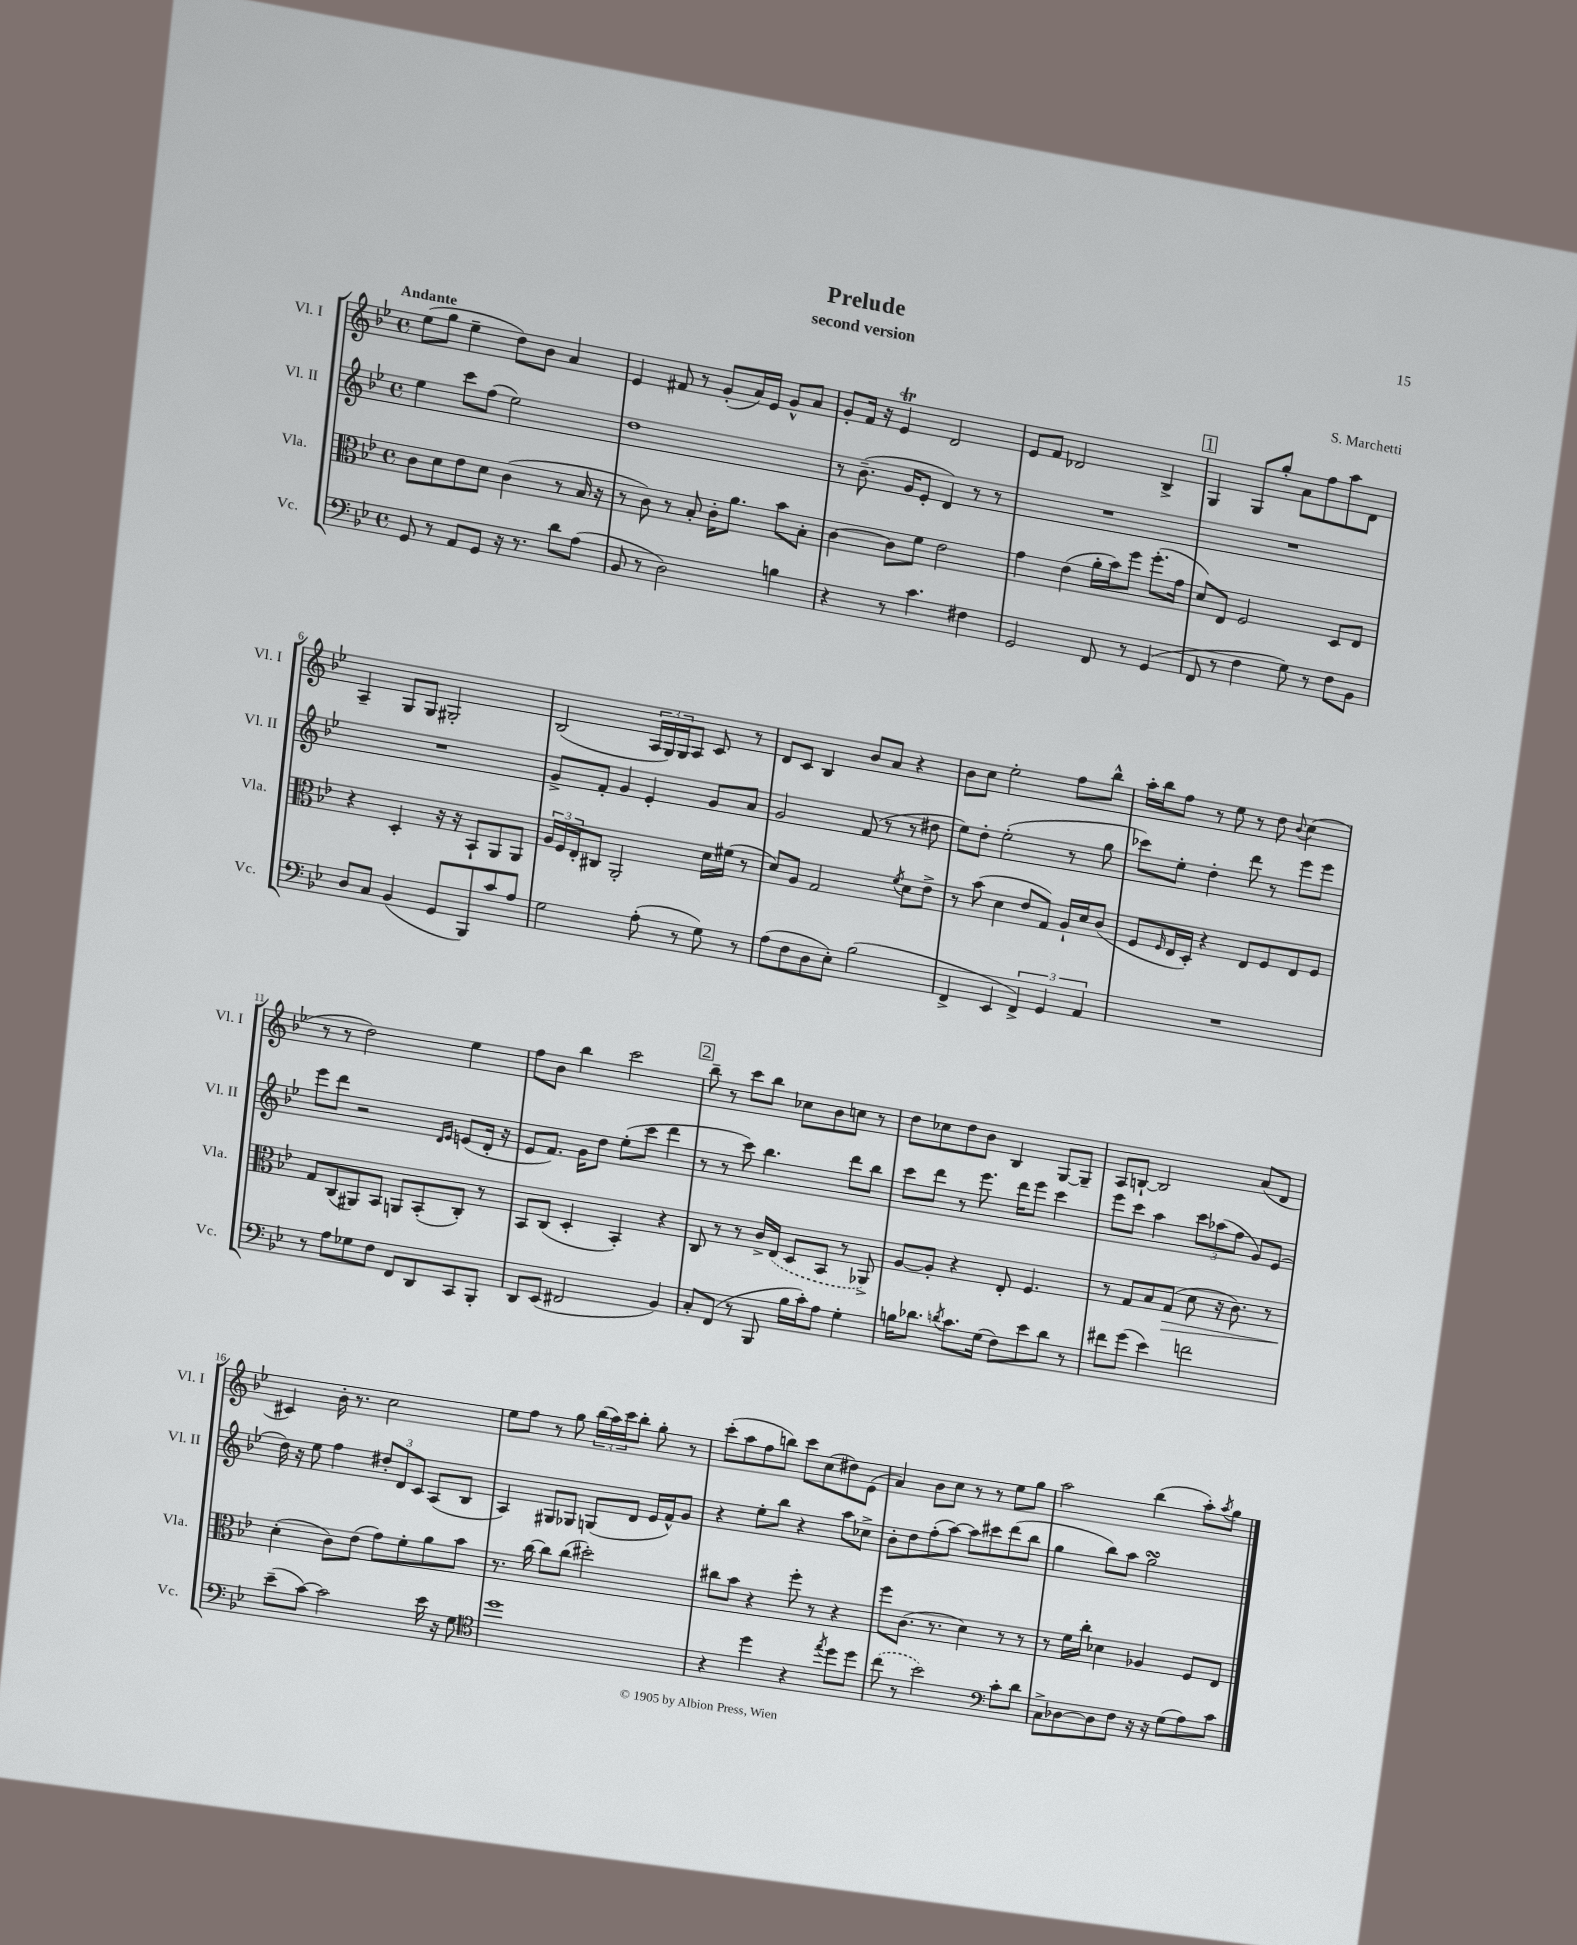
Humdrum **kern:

**kern	**kern	**dynam	**kern	**kern
*part4	*part3	*part3	*part2	*part1
*staff4	*staff3	*staff3	*staff2	*staff1
*I"Vc.	*I"Vla.	*	*I"Vl. II	*I"Vl. I
*I'Vc.	*I'Vla.	*	*I'Vl. II	*I'Vl. I
*clefF4	*clefC3	*	*clefG2	*clefG2
*k[b-e-]	*k[b-e-]	*	*k[b-e-]	*k[b-e-]
*M4/4	*M4/4	*	*M4/4	*M4/4
*met(c)	*met(c)	*	*met(c)	*met(c)
=1	=1	=1	=1	=1
!	!	!	!	!LO:TX:a:B:t=Andante
8GG/	8c\L	.	4ee-\	(8ee-\L
8r	8d\	.	.	8gg\J
8AA/L	8e-\	.	8ccc\L	4ee-~\
8GG/J	8d\J	.	(8ff\J	.
16r	(4c\	.	2ee-\)	8dd\L)
8.r	.	.	.	.
.	.	.	.	8b-\J
8d\L	8r	.	.	4a/
(8A\J	16B-/	.	.	.
.	16r	.	.	.
=2	=2	=2	=2	=2
8BB-/	8r	.	1dd	4e-/
8r	8c\)	.	.	.
2D\)	8r	.	.	8f#X/
.	8B-'/	.	.	8r
.	16c'\KL	.	.	(8g'/L
.	8.a\J	.	.	.
.	.	.	.	16a/L)
.	.	.	.	16e-/JJ
4Bn\	8b-\L	.	.	8g^^/L
.	8B-'\J	.	.	8a/J
=3	=3	=3	=3	=3
4r	[4c\	.	8r	8g'/L
.	.	.	(8.b-~\	16f/Jk
.	.	.	.	16r
8r	8c\L]	.	.	4e-T/
.	.	.	16g/KL	.
4.c\	8f\J	.	8e-'/J	.
.	2e-\	.	4d/)	2d/
4F#X\	.	.	8r	.
.	.	.	8r	.
=4	=4	=4	=4	=4
2GG/	4g\	.	1r	8e-/L
.	.	.	.	8f/J
.	(4e-\	.	.	2d-X/
8FF/	16a'\LL	.	.	.
.	16b-\J)	.	.	.
8r	8ff\J	.	.	.
(4GG/	(8.ff'\L	.	.	4B-^/
.	16g\Jk	.	.	.
!!LO:REH:place=s1:t=1
=5	=5	=5	=5	=5
8FF/	8d/L)	.	1r	4G/
8r	8E-/J	.	.	.
4F\	2F/	.	.	8G/L
.	.	.	.	8gg'/J
8G\)	.	.	.	8a\L
8r	.	.	.	8ff\
8F\L	8D/L	.	.	8aa\
8BB-\J	8E-/J	.	.	8d\J
!!LO:LB:g=z
=6	=6	=6	=6	=6
8D/L	4r	.	1r	4A~/
8C/J	.	.	.	.
(4BB-/	4D'/	.	.	8G/L
.	.	.	.	8G/J
8GG/L	16r	.	.	2G#X'/
.	16r	.	.	.
8BBB-/)	8BB-`/L	.	.	.
8c/	8AA/	.	.	.
8A/J	8AA/J	.	.	.
=7	=7	=7	=7	=7
2G\	24A/LL	.	8g^/L	(2B-/
.	24F/	.	.	.
.	24E-'/J	.	.	.
.	8C#X/J	.	8f'/J	.
.	2AA'/	.	4g/	.
(8A'\	.	.	4e-'/	24A/LL
.	.	.	.	24G/)
.	.	.	.	24G/J
8r	.	.	.	8A/J
8G\)	16d\LL	.	8g/L	8c/
.	(16f#X\JJ	.	.	.
8r	8r	.	8a/J	8r
=8	=8	=8	=8	=8
(8A\L	8d/L)	.	2g/	8d/L
8F\	8A/J	.	.	8c/J
8D\	2G/	.	.	4B-/
8E-'\J)	.	.	.	.
(2B-\	.	.	(8f/	8b-/L
.	.	.	8r	8a/J
.	8qf/	.	.	.
.	8d\L	.	8r	4r
.	8e-^\J	.	8dd#X\	.
=9	=9	=9	=9	=9
4FF^/	8r	.	8ee-\L)	8b-\L
.	(8b-\	.	8dd'\J	8cc\J
4EE-/	4d\	.	(2ee-'\	2ee-'\
6FF^/)	8e-/L	.	.	.
.	8G/J)	.	.	.
6GG/	.	.	.	.
.	16A`/LL	.	8r	8ff\L
.	16d/J	.	.	.
6AA/	.	.	.	.
.	(8c/J	.	8gg\	8bb-^^\J
=10	=10	=10	=10	=10
1r	8F/L	.	8ccc-X\L)	16aa'\LL
.	.	.	.	16bb-\J
.	16qqF/	.	.	.
.	16E-/L	.	8ee-'\J	8ff\J
.	16D'/JJ)	.	.	.
.	4r	.	4dd'\	8r
.	.	.	.	8ee-\
.	8E-/L	.	8ddd\	8r
.	8F/	.	8r	8dd\
.	.	.	.	8qqb-/
.	8E-/	.	8eee-\L	(4cc\
.	8F/J	.	8eee-\J	.
!!LO:LB:g=z
=11	=11	=11	=11	=11
8r	8G/L	.	8eee-\L	8r
8A\L	(8C/	.	8ddd\J	8r
8G-X\	8AA#X/)	.	2r	2dd\)
8F\J	8BB-/J	.	.	.
8FF/L	8AAn/L	.	.	.
8DD/	(8BB-'/	.	.	.
.	.	.	16qqd/LL	.
.	.	.	16qqe-/JJ	.
8CC/	8C'/J)	.	(8en/L	4ee-\
8BBB-'/J	8r	.	16d'/Jk	.
.	.	.	16r	.
=12	=12	=12	=12	=12
8DD/L	8BB-/L	.	8e-/L	8ff\L
(8EE-/J	(8C/J	.	8.f/J)	8b-\J
2FF#X/	4D'/	.	.	4bb-\
.	.	.	16g\KL	.
.	.	.	8dd\J	.
.	4BB-'/)	.	(8ee-'\L	2ccc\
.	.	.	8ccc\J	.
4BB-/)	4r	.	4ddd\	.
!!LO:REH:place=s1:t=2
=13	=13	=13	=13	=13
8C'/L	8C/	.	8r	8bb-~\
(8FF/J	8r	.	8r	8r
8r	8r	.	8ccc\)	8ccc\L
8BBB-/	16c^/LL	.	4.bb-\	8bb-\J
.	(16E-/JJ	.	.	.
16B-\LL	8D/L	.	.	8cc-X\L
16c'\J)	.	.	.	.
8A\J	8BB-/J	.	.	8b-\
4G'\	8r	.	8ddd\L	8ccn\J
.	8AA-X^/)	.	8bb-\J	8r
=14	=14	=14	=14	=14
16Bn\KL	[8A/L	.	8ccc\L	8dd\L
8.d-X\J	.	.	.	.
.	8A'/J]	.	8ddd\J	8cc-X\
8qdn/	.	.	.	.
8.c\L	4r	.	8r	8dd\
.	.	.	8.eee-\	8b-\J
(16G\Jk	.	.	.	.
8F\L)	8E-'/	.	.	4B-/
.	.	.	16ddd\KL	.
8e-\	4.F/	.	8eee-\J	.
8d\J	.	.	4ccc\	[8G/L
8r	.	.	.	8G~/J]
=15	=15	=15	=15	=15
8f#X\L	8r	.	8eee-\L	8A/L
(8g\J	8G/L	.	8ccc\J	[8Bn`/J
4e-\)	8B-/	.	4aa\	2B/]
!	!	!LO:HP:b	!	!
.	(8G/J	>	.	.
2fn\	8d\	.	12ccc\L	.
.	.	.	(12aa-X\	.
.	16r	.	.	.
.	.	.	12ff\J	.
.	8.c\)	.	.	.
.	.	.	8g/L)	(8a/L
.	8r	.	(8e-/J	8d/J
!!LO:LB:g=z
=16	=16	=16	=16	=16
(8e-~\L	(4d'\	.	16dd\)	4c#X/)
.	.	.	16r	.
[8c\J)	.	.	8ee-\	.
2c\]	8c\L)	]	4ff\	16b-'\
.	.	.	.	8.r
.	(8e-\J	.	.	.
.	8g\L)	.	12dd#X'/L	2cc\
.	.	.	12d/	.
.	8f'\	.	.	.
.	.	.	12c/J	.
16e-\	8a\	.	(8A/L	.
16r	.	.	.	.
8G\	8b-\J	.	8B-/J	.
=17	=17	=17	=17	=17
*clefC4	*	*	*	*
1dd	8.r	.	4A/)	8ee-\L
.	.	.	.	8ff\J
.	[16cc\	.	.	.
.	8cc\L]	.	8G#X/L	8r
.	(8cc\J	.	8G-X/J	8gg\
.	2dd#X'\)	.	(8Gn/L	(24bb-\LL
.	.	.	.	24aa\)
.	.	.	.	24ccc\J
.	.	.	8d/J	8bb-'\J
.	.	.	16e-/LL	8gg'\
.	.	.	16f^^/J)	.
.	.	.	8g/J	8r
=18	=18	=18	=18	=18
4r	8cc#X\L	.	4r	(8ccc'\L
.	8b-\J	.	.	8aa\
4dd\	4r	.	8ee-'\L	8ff\
.	.	.	8bb-\J	8bbn\J)
4r	8ff'\	.	4r	8ccc\L
.	8r	.	.	(8cc\
8qee-/	.	.	.	.
8dd\L	4r	.	8aa\L	8dd#X\)
8dd\J	.	.	8cc-X^\J	(8e-\J
=19	=19	=19	=19	=19
(8cc\	8ff\L	.	8b-'\L	4a/)
8r	(8.c\J	.	8dd\	.
2b-\)	.	.	(8ff'\	8b-\L
.	8.r	.	.	.
.	.	.	[8aa\J)	8cc\J
.	4d\)	.	8aa\L]	8r
.	.	.	8ccc#X\	8r
*clefF4	*	*	*	*
8c'\L	8r	.	(8ddd\	8ee-\L
8d\J	8r	.	8bb-\J	8gg\J
=20	=20	=20	=20	=20
8C^\L	8r	.	4gg\	2aa\
[8D-X\	16f\LL	.	.	.
.	16cc'\JJ	.	.	.
8D-\]	4d-X\	.	8bb-\L)	.
8F\J	.	.	8aa\J	.
16r	4A-X/	.	2ggsSSS\	(4bb-\
16r	.	.	.	.
(8G\L	.	.	.	.
8A\)	8F/L	.	.	8aa'\L)
.	.	.	.	8qaa/
8c\J	8E-/J	.	.	8gg\J
==	==	==	==	==
*-	*-	*-	*-	*-
